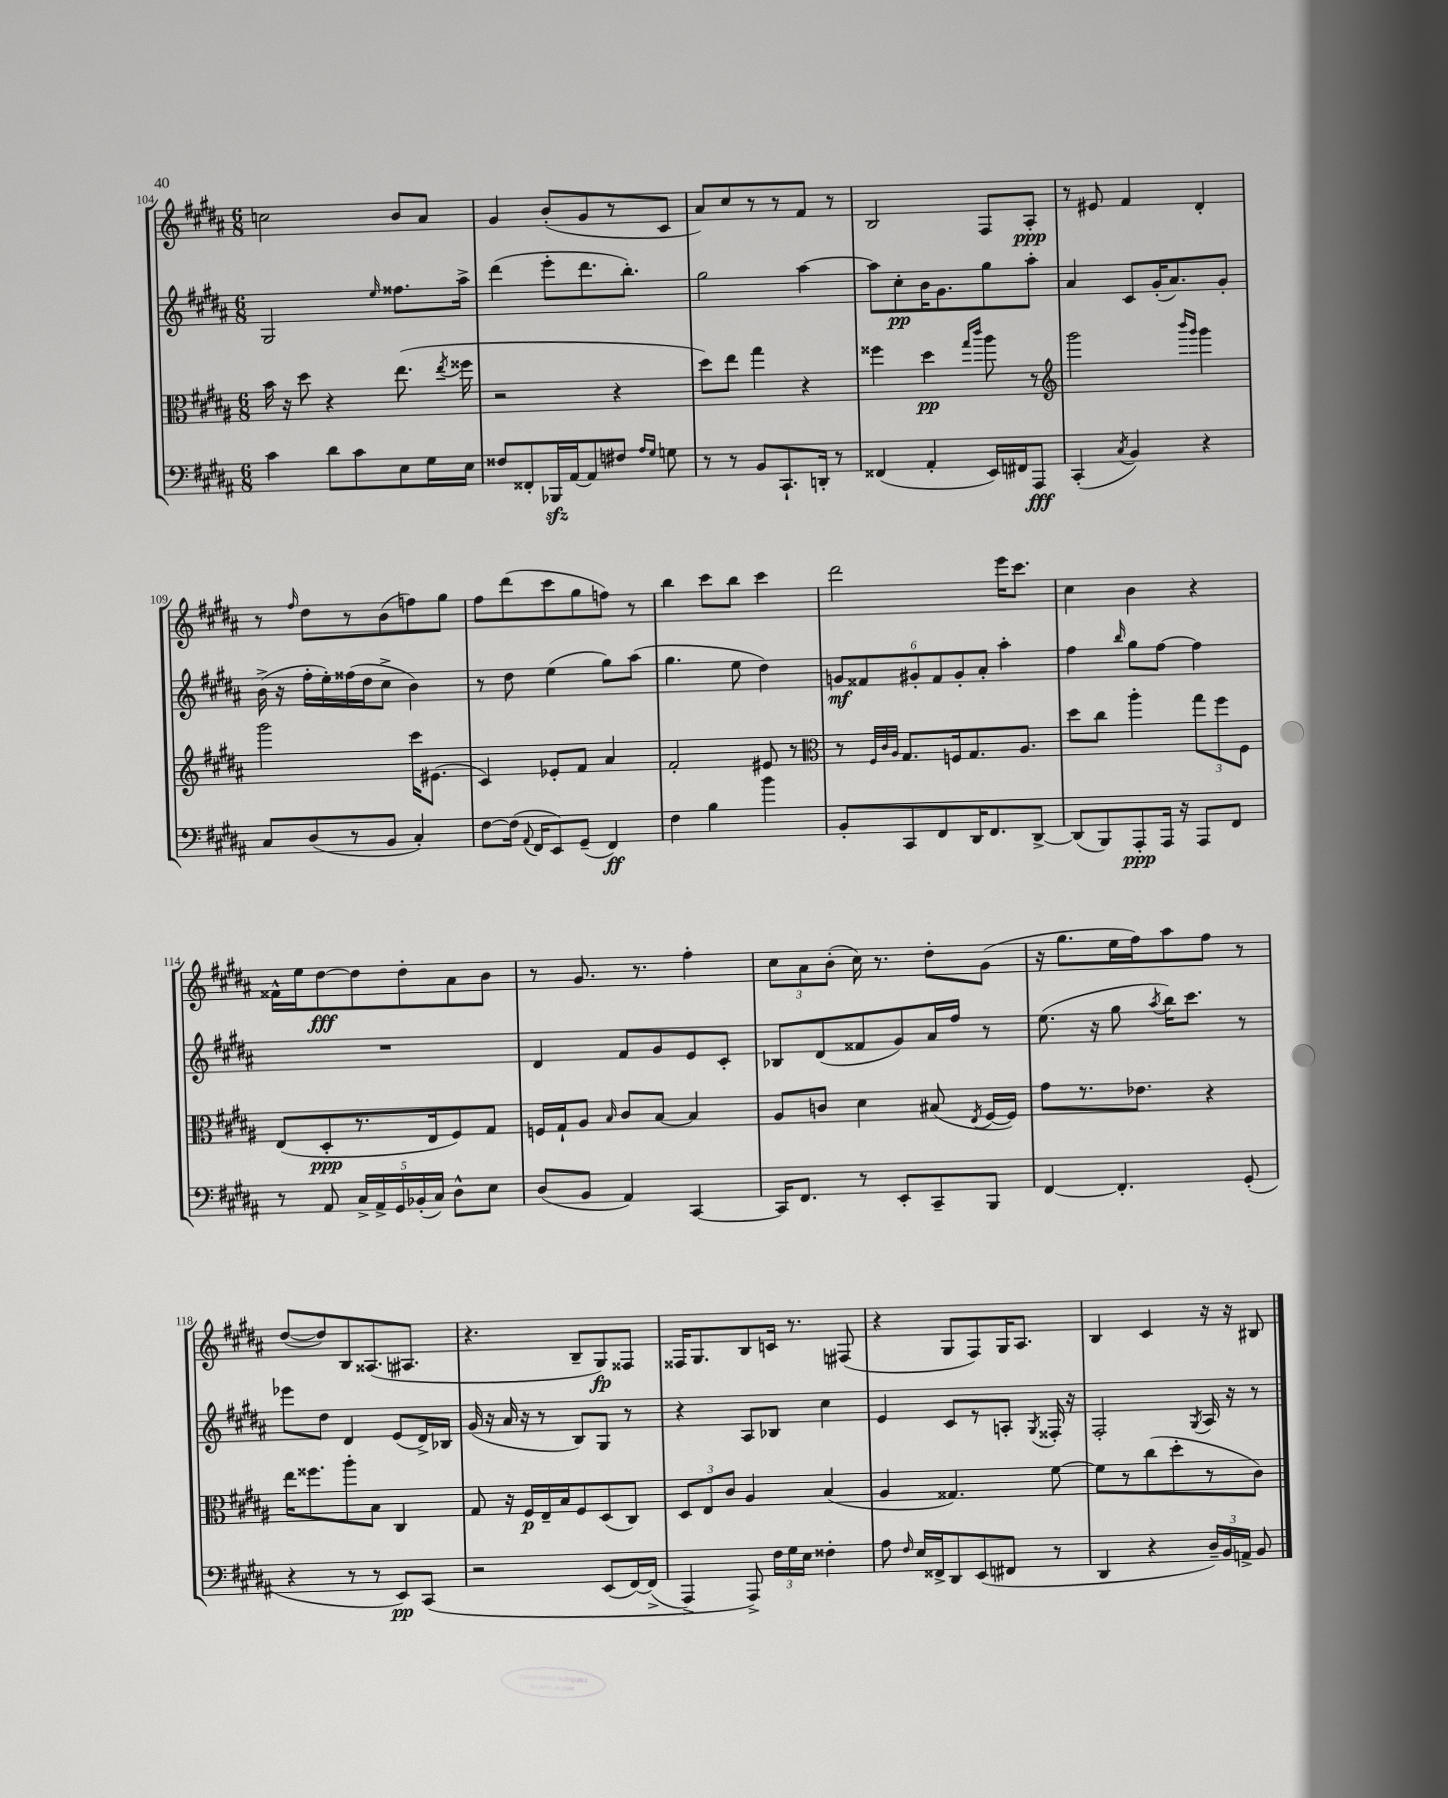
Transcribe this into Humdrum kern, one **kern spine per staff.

**kern	**dynam	**kern	**dynam	**kern	**dynam	**kern	**dynam
*part4	*part4	*part3	*part3	*part2	*part2	*part1	*part1
*staff4	*staff4	*staff3	*staff3	*staff2	*staff2	*staff1	*staff1
*clefF4	*	*clefC3	*	*clefG2	*	*clefG2	*
*k[f#c#g#d#a#]	*	*k[f#c#g#d#a#]	*	*k[f#c#g#d#a#]	*	*k[f#c#g#d#a#]	*
*M6/8	*	*M6/8	*	*M6/8	*	*M6/8	*
=104	=104	=104	=104	=104	=104	=104	=104
4c#\	.	16b\	.	2G#/	.	2ccn\	.
.	.	16r	.	.	.	.	.
.	.	8dd#\	.	.	.	.	.
8d#\L	.	4r	.	.	.	.	.
8c#\	.	.	.	.	.	.	.
.	.	.	.	16qqee/	.	.	.
8E\	.	(8.ee\	.	8.ff##X\L	.	8b/L	.
16G#\L	.	.	.	.	.	8a#/J	.
.	.	8qee/	.	.	.	.	.
16E\JJ	.	16ff##X\	.	16aa#^\Jk	.	.	.
=105	=105	=105	=105	=105	=105	=105	=105
8F##X/L	.	2r	.	(4ddd#\	.	4g#/	.
8FF##X'/	.	.	.	.	.	.	.
16BBB-Xzz/L	.	.	.	8eee'\L	.	(8b'/L	.
[16AA#/J	.	.	.	.	.	.	.
8AA#/]	.	.	.	8.ddd#\	.	8g#/	.
8F#X/J	.	4r	.	.	.	8r	.
.	.	.	.	8.bb'\J)	.	.	.
16qqA#/LL	.	.	.	.	.	.	.
16qqG#/JJ	.	.	.	.	.	.	.
8Gn\	.	.	.	.	.	8c#/J	.
=106	=106	=106	=106	=106	=106	=106	=106
8r	.	8dd#\L)	.	2gg#\	.	8a#/L)	.
8r	.	8ee\J	.	.	.	8cc#/	.
8BB/L	.	4gg#\	.	.	.	8r	.
8.CC#`/	.	.	.	.	.	8r	.
.	.	4r	.	[4aa#\	.	8f#/J	.
16DDn'/Jk	.	.	.	.	.	.	.
8r	.	.	.	.	.	8r	.
=107	=107	=107	=107	=107	=107	=107	=107
(4FF##X/	.	4ff##X\	.	8aa#\L]	.	2B/	.
.	.	.	.	8cc#'\	pp	.	.
4AA#'/	.	4dd#\	pp	16b\K	.	.	.
.	.	.	.	8.g#\	.	.	.
.	.	16qqgg#/LL	.	.	.	.	.
.	.	16qqccc#/JJ	.	.	.	.	.
16EE/LL)	.	8aa#\	.	8gg#\	.	8F#/L	.
16FF#X/J	.	.	.	.	.	.	.
8AAA#/J	fff	8r	.	8aa#'\J	.	8A#'/J	ppp
=108	=108	=108	=108	=108	=108	=108	=108
*	*	*clefG2	*	*	*	*	*
(4CC#'/	.	2ggg#\	.	4a#/	.	8r	.
.	.	.	.	.	.	8e#X/	.
8qC#/	.	.	.	.	.	.	.
4BB/)	.	.	.	8c#/L	.	4f#/	.
.	.	.	.	(16g#'/K	.	.	.
.	.	.	.	8.a#/)	.	.	.
.	.	16qqbbb/LL	.	.	.	.	.
.	.	16qqggg#/JJ	.	.	.	.	.
4r	.	4ggg#\	.	.	.	4d#'/	.
.	.	.	.	8g#'/J	.	.	.
!!LO:LB:g=z
=109	=109	=109	=109	=109	=109	=109	=109
8C#/L	.	2ggg#\	.	(16b^\	.	8r	.
.	.	.	.	16r	.	.	.
.	.	.	.	.	.	16qqff#/	.
(8D#/	.	.	.	16ff#'\LL	.	8dd#\L	.
.	.	.	.	16ee'\)	.	.	.
8r	.	.	.	(16ff##X\	.	8r	.
.	.	.	.	16dd#\J	.	.	.
8BB/J	.	.	.	8cc#^\J	.	(8b\	.
4C#'/)	.	16ccc#\KL	.	4b\)	.	8ffn\)	.
.	.	(8.e#X\J	.	.	.	.	.
.	.	.	.	.	.	8gg#\J	.
=110	=110	=110	=110	=110	=110	=110	=110
[8F#\L	.	4c#/)	.	8r	.	8ff#\L	.
(16F#\Jk]	.	.	.	8dd#\	.	(8ddd#\	.
8qqAA#/	.	.	.	.	.	.	.
16FF#/KL	.	.	.	.	.	.	.
8EE/)	.	8e-X'/L	.	(4ee\	.	8ccc#\	.
(8GG#~/J	.	8f#/J	.	.	.	8gg#\	.
4FF#/)	ff	4a#/	.	8gg#\L)	.	8ffn\J)	.
.	.	.	.	(8aa#\J	.	8r	.
=111	=111	=111	=111	=111	=111	=111	=111
4F#\	.	2f#'/	.	4.gg#\	.	4bb\	.
4B\	.	.	.	.	.	8ccc#\L	.
.	.	.	.	8ee\	.	8bb\J	.
4b\	.	8e#X/	.	4dd#\)	.	4ccc#\	.
.	.	8r	.	.	.	.	.
=112	=112	=112	=112	=112	=112	=112	=112
*	*	*clefC3	*	*	*	*	*
8BB'/L	.	8r	.	12gn/L	mf	2ddd#\	.
.	.	.	.	12f##X/	.	.	.
.	.	32qqF#/LLL	.	.	.	.	.
.	.	32qqc#/	.	.	.	.	.
.	.	32qqA#/JJJ	.	.	.	.	.
8CC#/	.	8.G#/L	.	.	.	.	.
.	.	.	.	12g#X'/	.	.	.
8FF#/	.	.	.	12f##/	.	.	.
.	.	16Fn/k	.	.	.	.	.
.	.	.	.	12g#'/	.	.	.
16DD#/K	.	8.G#/	.	.	.	.	.
.	.	.	.	12a#'/J	.	.	.
8.FF#/	.	.	.	.	.	.	.
.	.	.	.	4aa#'\	.	16eee\KL	.
.	.	8.A#/J	.	.	.	8.ccc#\J	.
[8DD#^/J	.	.	.	.	.	.	.
=113	=113	=113	=113	=113	=113	=113	=113
(8DD#/L]	.	8dd#\L	.	4ff#\	.	4cc#\	.
8BBB/)	.	8cc#\J	.	.	.	.	.
.	.	.	.	16qqbb/	.	.	.
8AAA#'/	ppp	4aa#'\	.	8gg#\L	.	4b\	.
16AAA#/Jk	.	.	.	[8ff#\J	.	.	.
16r	.	.	.	.	.	.	.
8AAA#/L	.	12gg#\L	.	4ff#\]	.	4r	.
.	.	12ff#\	.	.	.	.	.
8FF#/J	.	.	.	.	.	.	.
.	.	12F#\J	.	.	.	.	.
!!LO:LB:g=z
=114	=114	=114	=114	=114	=114	=114	=114
8r	.	(8E/L	.	2.r	.	16f##X^^\LL	.
.	.	.	.	.	.	16ee\J	.
8AA#/	.	8D#'/	ppp	.	.	[8dd#\	fff
20C#^/LL	.	8.r	.	.	.	8dd#\]	.
20AA#^/	.	.	.	.	.	.	.
20GG#/	.	.	.	.	.	.	.
.	.	.	.	.	.	8dd#'\	.
(20BB-X'/	.	.	.	.	.	.	.
.	.	16E/k	.	.	.	.	.
20C#/JJ)	.	.	.	.	.	.	.
8D#^^\L	.	8F#/)	.	.	.	8a#\	.
8E\J	.	8G#/J	.	.	.	8b\J	.
=115	=115	=115	=115	=115	=115	=115	=115
(8D#/L	.	16Fn/LL	.	4d#/	.	8r	.
.	.	16G#`/J	.	.	.	.	.
8BB/J	.	8A#/J	.	.	.	8.g#/	.
.	.	16qqB/	.	.	.	.	.
4AA#/)	.	8c#/L	.	8f#/L	.	.	.
.	.	.	.	.	.	8.r	.
.	.	[8B/J	.	8g#/	.	.	.
[4CC#/	.	4B/]	.	8e/	.	4ff#'\	.
.	.	.	.	8c#'/J	.	.	.
=116	=116	=116	=116	=116	=116	=116	=116
16CC#/KL]	.	8A#/L	.	8B-X/L	.	12cc#\L	.
8.FF#/J	.	.	.	.	.	.	.
.	.	.	.	.	.	12a#\	.
.	.	8cn/J	.	(8d#/	.	.	.
.	.	.	.	.	.	(12b'\J	.
8r	.	4d#\	.	8f##X/	.	16cc#\)	.
.	.	.	.	.	.	8.r	.
8EE'/L	.	.	.	8g#/)	.	.	.
8CC#~/	.	(8B#X/	.	16a#/L	.	8dd#'\L	.
.	.	.	.	16ff#/JJ	.	.	.
.	.	8qE/	.	.	.	.	.
8BBB/J	.	[16F#/LL	.	8r	.	(8g#\J	.
.	.	16F#/JJ])	.	.	.	.	.
=117	=117	=117	=117	=117	=117	=117	=117
[4FF#/	.	8g#\L	.	(8.ee\	.	16r	.
.	.	.	.	.	.	8.gg#\L	.
.	.	8.r	.	.	.	.	.
.	.	.	.	16r	.	.	.
4.FF#'/]	.	.	.	8gg#\	.	16ee\L	.
.	.	8.e-X\J	.	.	.	16ff#\J)	.
.	.	.	.	8qaa#/	.	.	.
.	.	.	.	16bb\KL)	.	8aa#\	.
.	.	.	.	8.ccc#\J	.	.	.
.	.	4r	.	.	.	8ff#\J	.
(8GG#'/	.	.	.	8r	.	8r	.
!!LO:LB:g=z
=118	=118	=118	=118	=118	=118	=118	=118
4r	.	16ee\KL	.	8eee-X\L	.	([8dd#/L	.
.	.	8.ff##X\	.	.	.	.	.
.	.	.	.	8dd#\J	.	8dd#/])	.
8r	.	8aa#'\	.	4d#/	.	8B/	.
8r	.	8B\J	.	.	.	(8.A##X/	.
8EE/L)	pp	4C#/	.	(8e/L	.	.	.
.	.	.	.	.	.	8.A#X/J	.
(8CC#/J	.	.	.	16d#^/L)	.	.	.
.	.	.	.	16B-X/JJ	.	.	.
=119	=119	=119	=119	=119	=119	=119	=119
2r	.	8G#/	.	(16g#/	.	4.r	.
.	.	.	.	16r	.	.	.
.	.	16r	.	16a#/	.	.	.
.	.	16F#/LL	p	16r	.	.	.
.	.	16E~/	.	8r	.	.	.
.	.	16B/J	.	.	.	.	.
.	.	8F#/	.	8B/L)	.	8B~/L	.
(8EE/L	.	(8D#/	.	8G#/J	.	8G#/)	fp
[16FF#/L)	.	8C#/J)	.	8r	.	8F##X/J	.
(16FF#^/JJ]	.	.	.	.	.	.	.
=120	=120	=120	=120	=120	=120	=120	=120
4AAA#^/)	.	12D#/L	.	4r	.	16F##X/KL	.
.	.	.	.	.	.	8.G#/	.
.	.	12E/	.	.	.	.	.
.	.	12c#/J	.	.	.	.	.
8AAA#^/)	.	4A#/	.	8A#/L	.	8B/	.
24F#\LL	.	.	.	8B-X/J	.	16cn/Jk	.
24G#\	.	.	.	.	.	.	.
.	.	.	.	.	.	8.r	.
24E\JJ	.	.	.	.	.	.	.
4F##X'\	.	(4B/	.	4cc#\	.	.	.
.	.	.	.	.	.	(8F#X/	.
=121	=121	=121	=121	=121	=121	=121	=121
8A#\	.	4A#/	.	4e/	.	4r	.
16qqF#/	.	.	.	.	.	.	.
16E/LL	.	.	.	.	.	.	.
16FF##X^/J	.	.	.	.	.	.	.
8DD#/	.	4.G##X/)	.	8c#/L	.	8G#/L	.
(8EE/	.	.	.	8r	.	8F#/)	.
8FF#X/J	.	.	.	8An'/J	.	16G#/K	.
.	.	.	.	.	.	8.A#/J	.
.	.	.	.	8qG#/	.	.	.
8r	.	[8f#\	.	16F##X'/	.	.	.
.	.	.	.	16r	.	.	.
=122	=122	=122	=122	=122	=122	=122	=122
4DD#/	.	8f#\L]	.	2F#'/	.	4B/	.
.	.	8r	.	.	.	.	.
4r	.	(8cc#\	.	.	.	4c#/	.
.	.	8dd#'\	.	.	.	.	.
.	.	.	.	8qG#/	.	.	.
24D#~/LL)	.	8r	.	16A#/	.	16r	.
24BB/	.	.	.	.	.	.	.
.	.	.	.	16r	.	16r	.
24AAn^/JJ	.	.	.	.	.	.	.
8BB/	.	8c#\J)	.	8r	.	8B#X/	.
==	==	==	==	==	==	==	==
*-	*-	*-	*-	*-	*-	*-	*-
